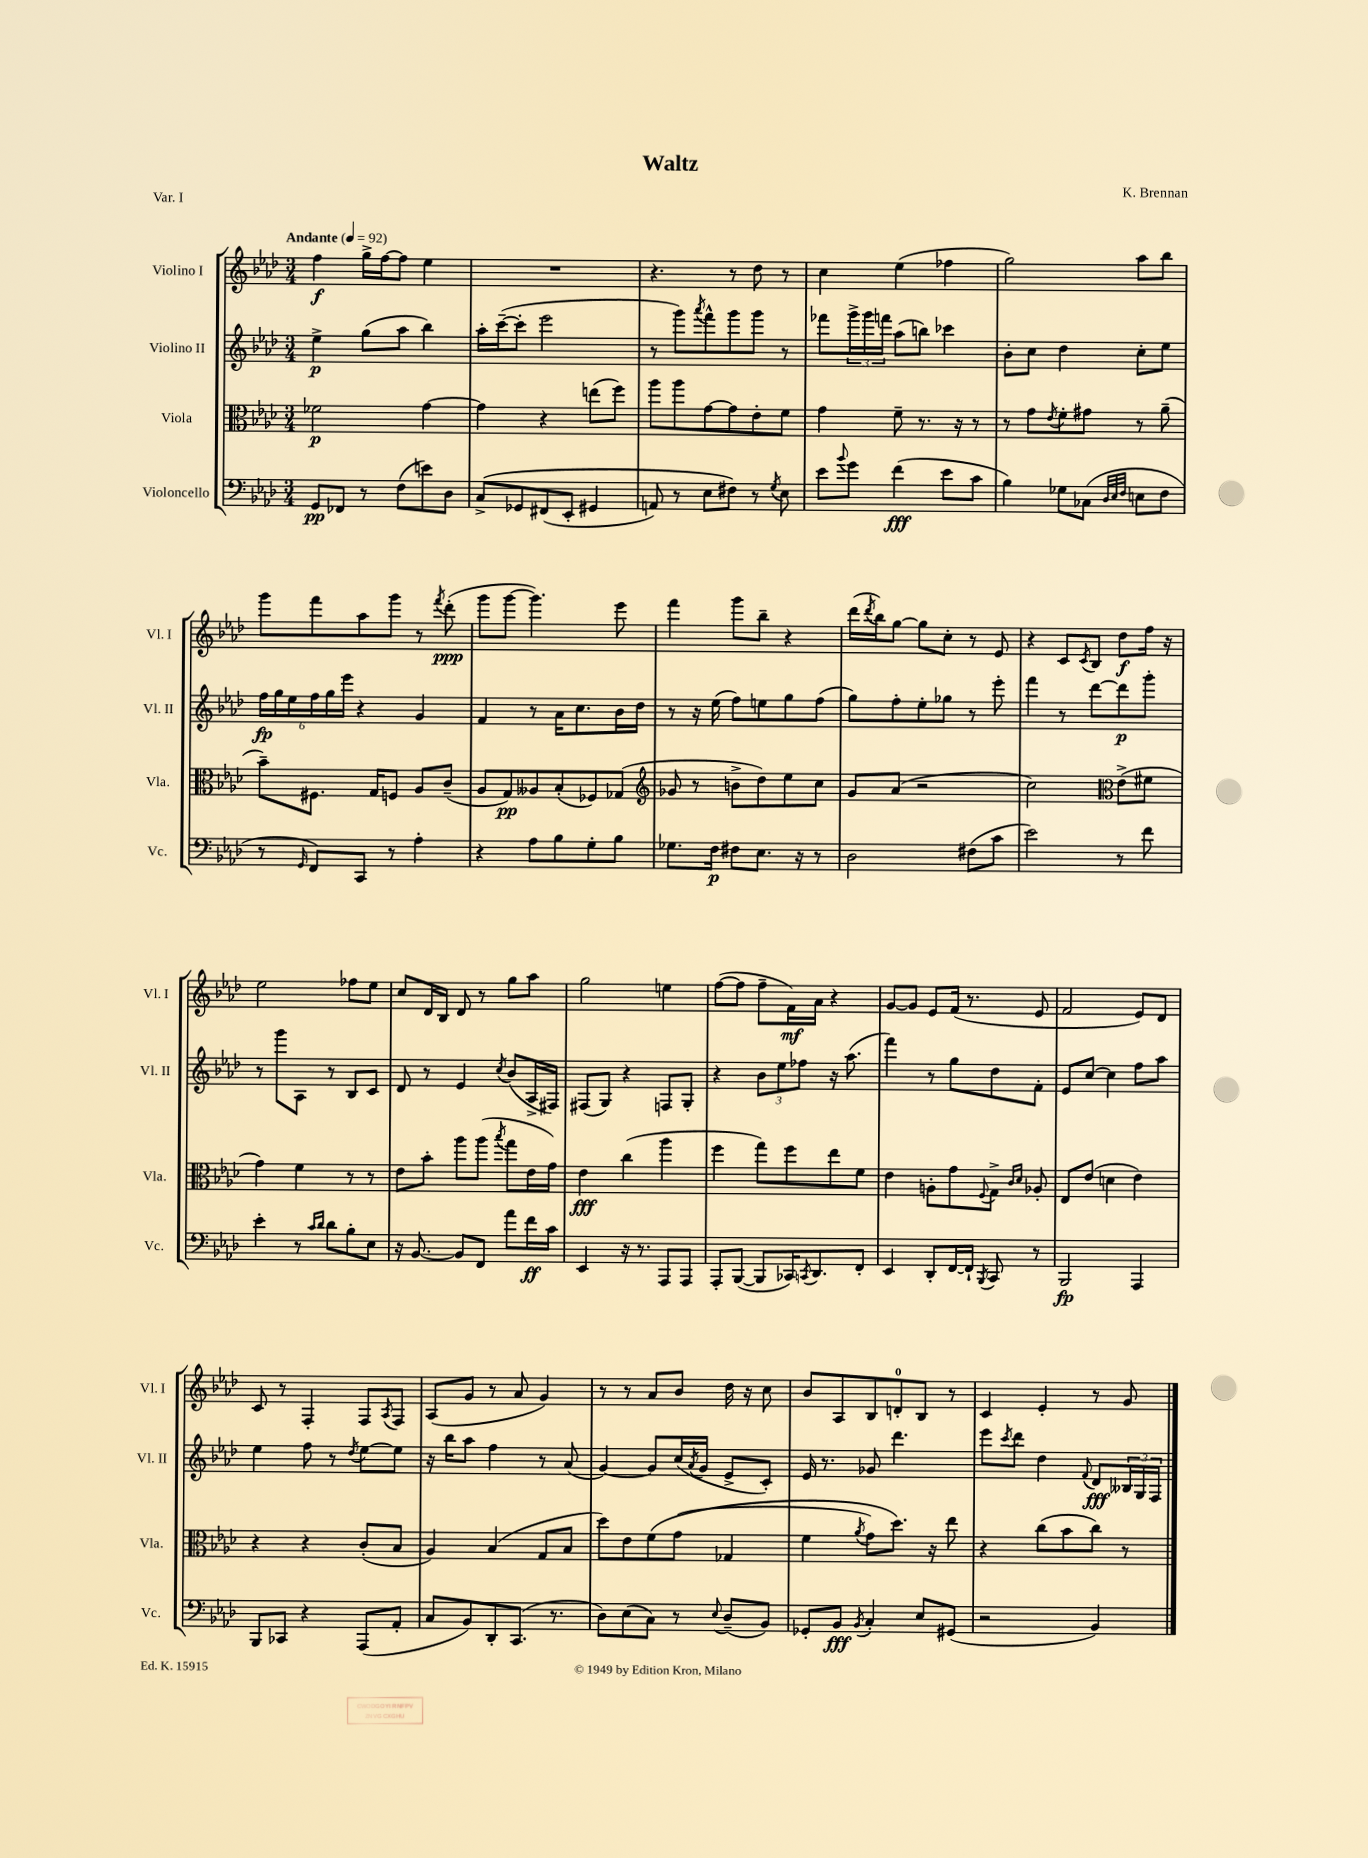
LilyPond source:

\header { title = "Waltz" composer = "K. Brennan" piece = "Var. I" }
<<
\new StaffGroup <<
\new Staff = "s0" \with { instrumentName = "Violino I" shortInstrumentName = "Vl. I" } {
    \clef treble \key aes \major \numericTimeSignature \time 3/4 \tempo "Andante" 4 = 92
    f''4\f g''16-> f''16~ f''8 ees''4 |
    R2. |
    r4. r8 des''8 r8 |
    c''4 ees''4( fes''4 |
    g''2) aes''8 bes''8 |
    g'''8 f'''8 aes''8 g'''8 r8 \acciaccatura { f'''8 } des'''8-.\ppp( |
    g'''8 g'''8~ g'''4.) ees'''8 |
    f'''4 g'''8 bes''8-- r4 |
    des'''16( \acciaccatura { des'''8 } bes''16) g''8~ g''8 c''8-. r8 ees'8 |
    r4 c'8 \acciaccatura { c'8 } bes8 des''8\f f''16 r16 |
    ees''2 fes''8 ees''8 |
    c''8 des'16 bes16 des'8 r8 g''8 aes''8 |
    g''2 e''4 |
    f''8~( f''8 f''8-- f'16\mf) aes'16 r4 |
    g'8~ g'8 ees'8 f'16( r8. ees'8 |
    f'2 ees'8) des'8 |
    c'8 r8 f4-. f8 \acciaccatura { aes8 } f8 |
    aes8( g'8 r8 aes'8 g'4) |
    r8 r8 aes'8 bes'8 des''16 r16 c''8 |
    bes'8 aes8 bes8 d'8-0-. bes8 r8 |
    c'4 ees'4-. r8 g'8 \bar "|." |
}
\new Staff = "s1" \with { instrumentName = "Violino II" shortInstrumentName = "Vl. II" } {
    \clef treble \key aes \major \numericTimeSignature \time 3/4
    ees''4->\p g''8( aes''8 bes''4) |
    aes''16-. c'''16~--( c'''8-. ees'''2 |
    r8 g'''8) \acciaccatura { aes'''8 } f'''8-^ g'''8 g'''8 r8 |
    fes'''8 \tuplet 3/2 { g'''16-> g'''16 f'''16 } aes''8( b''8) ces'''4 |
    bes'8-. c''8 des''4 c''8-. ees''8 |
    \tuplet 6/4 { f''16\fp g''16 ees''16 f''16 g''16 ees'''16 } r4 g'4 |
    f'4 r8 aes'16 c''8. bes'16 des''16 |
    r8 r16 ees''16( f''8) e''8 g''8 f''8( |
    g''8) f''8-. ees''8-. ges''8 r8 ees'''8-. |
    f'''4 r8 des'''8~ des'''8\p g'''8-. |
    r8 g'''8 aes8 r8 bes8 c'8 |
    des'8 r8 ees'4 \acciaccatura { c''8 } bes'8( aes16-> fis16) |
    fis8( g8) r4 f8 g8-. |
    r4 \tuplet 3/2 { bes'8 ees''8 fes''8 } r16 aes''8.( |
    f'''4) r8 g''8 des''8 f'8-. |
    ees'8 c''8~ c''4 f''8 aes''8 |
    ees''4 f''8 r8 \acciaccatura { des''8 } ees''8~ ees''8 |
    r16 bes''16 aes''8 f''4 r8 aes'8( |
    g'4~) g'8 c''16( \acciaccatura { aes'8 } g'16 ees'8-> c'8-.) |
    ees'16 r8. ges'8 des'''4. |
    ees'''8 \acciaccatura { c'''8 } des'''8 des''4 \appoggiatura { f'8 } des'8\fff \tuplet 3/2 { beses16 g16 f16 } \bar "|." |
}
\new Staff = "s2" \with { instrumentName = "Viola" shortInstrumentName = "Vla." } {
    \clef alto \key aes \major \numericTimeSignature \time 3/4
    fes'2\p g'4~ |
    g'4 r4 e''8( f''8) |
    aes''8 aes''8 g'8~ g'8 ees'8-. f'8 |
    g'4 f'8-- r8. r16 r8 |
    r8 g'8 \acciaccatura { ees'8 } f'8-. gis'8 r8 aes'8--( |
    bes'8--) fis8. g16 f8 aes8 c'8--( |
    aes8 g8\pp) aeses8 bes8-.( fes8) ges8( |
    \clef treble ges'8 r8 b'8-> des''8) ees''8 c''8 |
    g'8 aes'8( r2 |
    c''2) \clef alto ees'8->( fis'8 |
    g'4) f'4 r8 r8 |
    ees'8 bes'8-. aes''8 aes''8( \acciaccatura { bes''8 } g''8 ees'16 g'16) |
    ees'4\fff c''4( aes''4 |
    f''4 g''8) f''8 ees''8 f'8 |
    ees'4 a8-. g'8 \appoggiatura { f8 } g8-> \grace { c'16 des'16 } aes8-. |
    ees8 ees'8( d'4 ees'4) |
    r4 r4 c'8-.( bes8 |
    aes4) bes4( g8 bes8 |
    des''8) ees'8 f'8\( g'8( ges4 |
    f'4 \acciaccatura { aes'8 } g'8) des''8.\) r16 ees''8 |
    r4 c''8( bes'8 c''8) r8 \bar "|." |
}
\new Staff = "s3" \with { instrumentName = "Violoncello" shortInstrumentName = "Vc." } {
    \clef bass \key aes \major \numericTimeSignature \time 3/4
    g,8\pp fes,8 r8 f8( e'8) des8 |
    c8->\( ges,8 fis,8( ees,8-. gis,4 |
    a,8) r8 ees8 fis8\) r8 \acciaccatura { g8 } ees8 |
    ees'8 \appoggiatura { bes'8 } g'8 f'4\fff( ees'8 c'8 |
    bes4) ges8 ces8( \grace { des32 ees32 f32 } e8 f8 |
    r8 \grace { g,16 } f,8) c,8 r8 aes4-. |
    r4 aes8 bes8 g8-. bes8 |
    ges8. f16\p fis8 ees8. r16 r8 |
    des2 fis8( c'8 |
    ees'2) r8 f'8 |
    ees'4-. r8 \grace { c'16 des'16 } des'8 bes8-. ees8 |
    r16 bes,8.~ bes,8 f,8 aes'8 f'16\ff c'16 |
    ees,4 r16 r8. aes,,8 aes,,8 |
    aes,,8-. bes,,8~( bes,,8 ces,16) \acciaccatura { c,8 } des,8. f,8-. |
    ees,4 des,8-. f,16~ f,16-! \acciaccatura { bes,,8 } c,8 r8 |
    bes,,2\fp aes,,4 |
    bes,,8 ces,8 r4 aes,,8( aes,8-. |
    c8 bes,8) des,8-. c,8.( r8. |
    des8) ees8( c8) r8 \appoggiatura { ees8 } des8--( bes,8) |
    ges,8-. bes,8\fff \acciaccatura { bes,8 } c4-. ees8 gis,8( |
    r2 bes,4) \bar "|." |
}
>>
>>
\layout { \context { \Score \remove "Bar_number_engraver" } }
